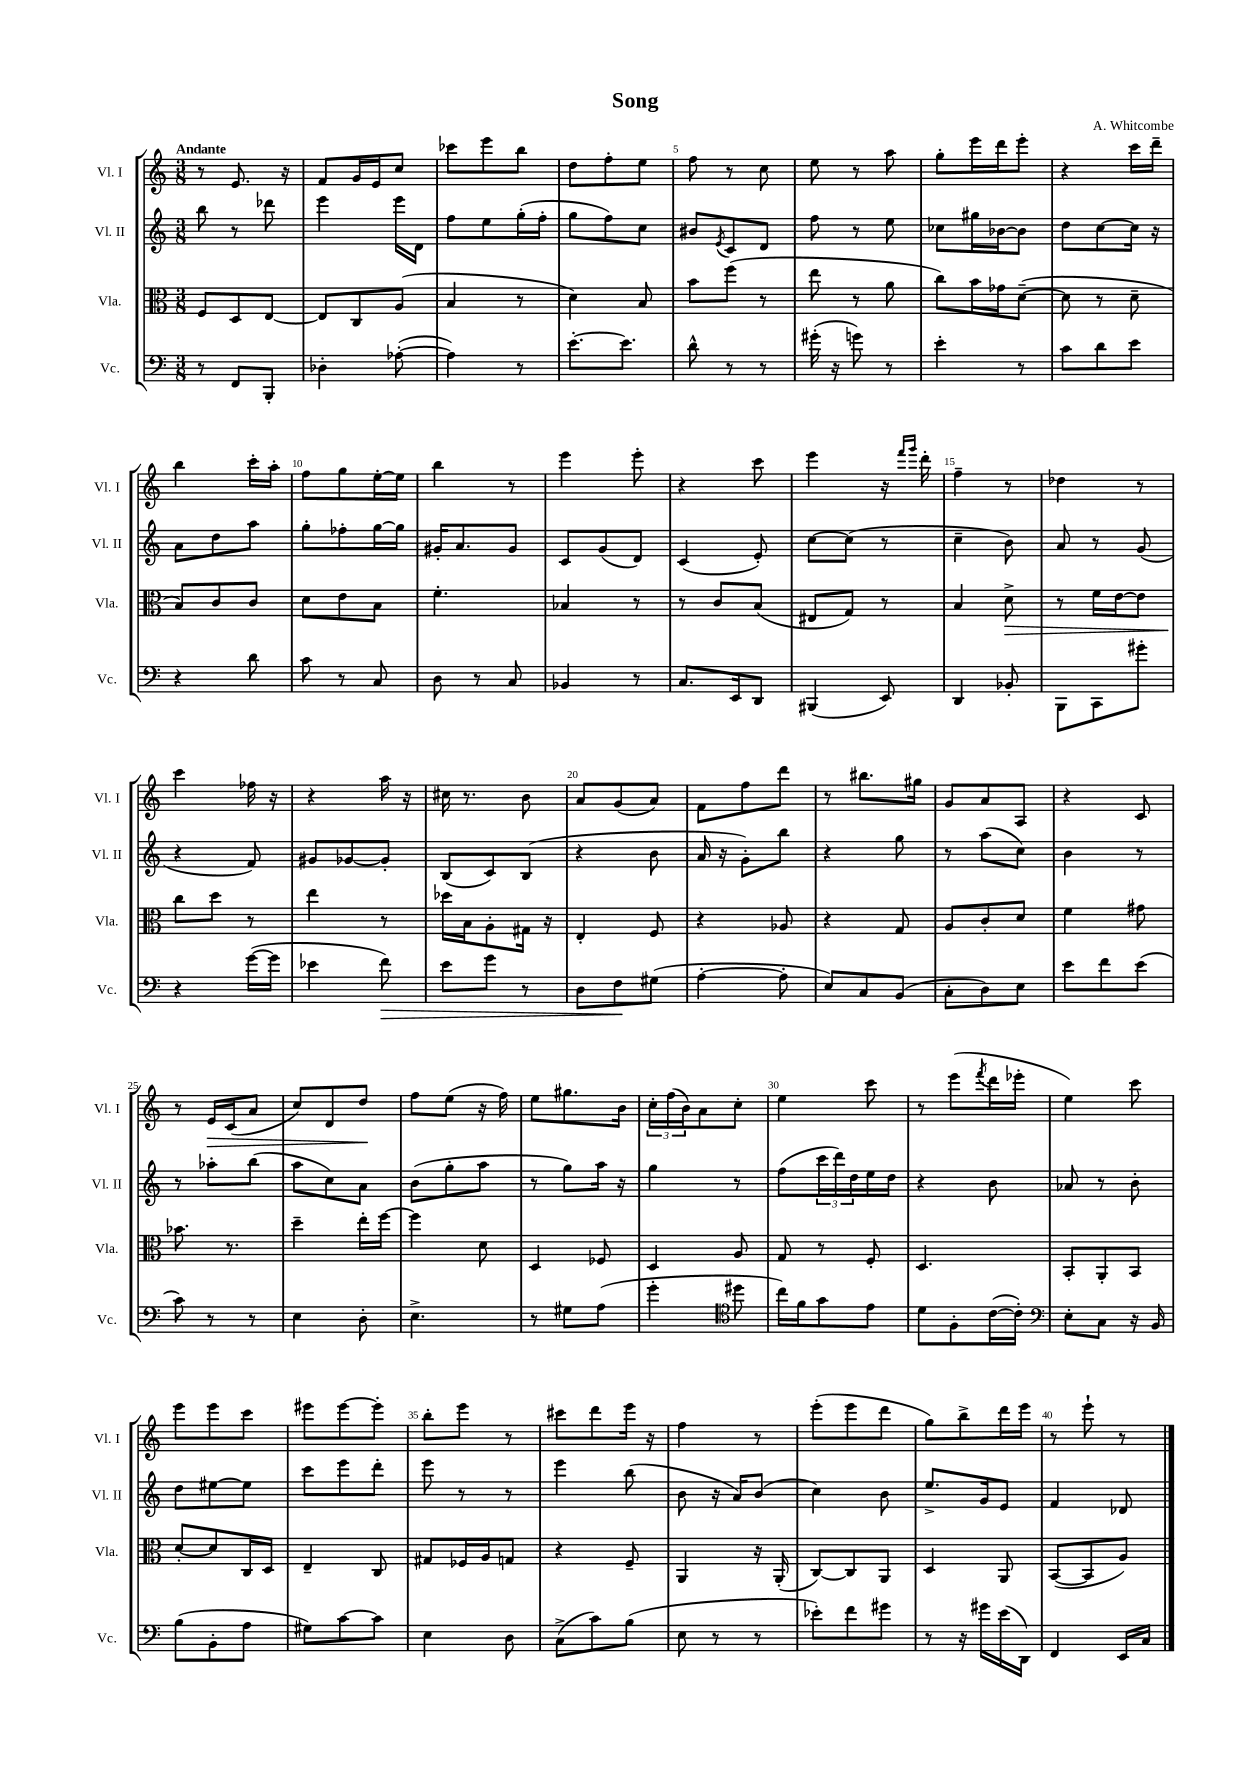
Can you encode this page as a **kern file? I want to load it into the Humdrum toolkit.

**kern	**kern	**kern	**kern
*staff4	*staff3	*staff2	*staff1
*clefF4	*clefC3	*clefG2	*clefG2
*k[]	*k[]	*k[]	*k[]
*M3/8	*M3/8	*M3/8	*M3/8
8r	8F	8bb	8r
8FF	8D	8r	8.e
8BBB'	[8E	8ddd-	.
.	.	.	16r
=	=	=	=
4D-'	8E]	4eee	8f
.	8C	.	16g
.	.	.	16e
([8A-'	(8A	16eee	8cc
.	.	16d	.
=	=	=	=
4A-])	4B	8ff	8ccc-
.	.	8ee	8eee
8r	8r	(16gg'	8bb
.	.	16ff'	.
=	=	=	=
[8.e'	4d)	8gg	8dd
.	.	8ff)	8ff'
8.e]	.	.	.
.	8B	8cc	8ee
=	=	=	=
8d^^	8b	8b#	8ff
.	.	8qe	.
8r	(8ff	8c	8r
8r	8r	8d	8cc
=	=	=	=
(16g#'	8ee	8ff	8ee
16r	.	.	.
8g)	8r	8r	8r
8r	8a	8ee	8aa
=	=	=	=
4e'	8cc)	8cc-	8gg'
.	16b	16gg#	16eee
.	16g-	[16b-	16ddd
8r	([8d~	8b-]	8eee'
=	=	=	=
8c	8d]	8dd	4r
8d	8r	[8cc	.
8e	8d~	16cc]	16ccc
.	.	16r	16ddd~
=	=	=	=
4r	8B)	8a	4bb
.	8c	8dd	.
8d	8c	8aa	16ccc'
.	.	.	16aa'
=	=	=	=
8c	8d	8gg'	8ff
8r	8e	8ff-'	8gg
8C	8B	[16gg	[16ee'
.	.	16gg]	16ee]
=	=	=	=
8D	4.f'	16g#'	4bb
.	.	8.a	.
8r	.	.	.
8C	.	8g#	8r
=	=	=	=
4BB-	4B-	8c	4eee
.	.	(8g	.
8r	8r	8d)	8eee'
=	=	=	=
8.C	8r	(4c	4r
.	8c	.	.
16EE	.	.	.
8DD	(8B	8e')	8ccc
=	=	=	=
(4BBB#	8E#	[8cc	4eee
.	8G)	(8cc]	.
8EE)	8r	8r	16r
.	.	.	16qqfff
.	.	.	16qqggg
.	.	.	16ddd'
=	=	=	=
4DD	4B	4cc~	4ff~
8BB-'	8d^	8b)	8r
=	=	=	=
8BBB	8r	8a	4dd-
8CC	16f	8r	.
.	[16e	.	.
8g#'	8e]	(8g	8r
=	=	=	=
4r	8cc	4r	4ccc
.	8dd	.	.
([16g	8r	8f)	16ff-
16g]	.	.	16r
=	=	=	=
4e-	4ee	8g#	4r
.	.	[8g-	.
8f)	8r	8g-']	16aa
.	.	.	16r
=	=	=	=
8e	16dd-	(8B	16cc#
.	16B	.	8.r
8g	8A'	8c)	.
8r	16G#	(8B	8b
.	16r	.	.
=	=	=	=
8D	4E'	4r	8a
8F	.	.	(8g
(8G#	8F	8b	8a)
=	=	=	=
[4A'	4r	16a	8f
.	.	16r	.
.	.	8g')	8ff
8A']	8A-	8bb	8ddd
=	=	=	=
8E)	4r	4r	8r
8C	.	.	8.bb#
(8BB	8G	8gg	.
.	.	.	16gg#
=	=	=	=
8C'	8A	8r	8g
8D)	8c'	(8aa	8a
8E	8d	8cc)	8A
=	=	=	=
8e	4f	4b	4r
8f	.	.	.
(8e	8g#	8r	8c
=	=	=	=
8c)	8.b-	8r	8r
8r	.	8aa-'	16e
.	8.r	.	(16c
8r	.	(8bb	8a
=	=	=	=
4E	4dd~	8aa	8cc)
.	.	8cc)	8d
8D'	16ee'	8a	8dd
.	[16ff	.	.
=	=	=	=
4.E^	4ff]	(8b	8ff
.	.	8gg'	(8ee
.	8d	8aa	16r
.	.	.	16ff)
=	=	=	=
8r	4D	8r	8ee
8G#	.	8gg)	8.gg#
(8A	8F-	16aa	.
.	.	16r	16b
=	=	=	=
4g'	4D	4gg	24cc'
.	.	.	(24ff
.	.	.	24b)
.	.	.	8a
*clefC4	*	*	*
8dd#	8A	8r	8cc'
=	=	=	=
16cc)	8G	(8ff	4ee
16f	.	.	.
8g	8r	24ccc	.
.	.	24ddd)	.
.	.	24dd	.
8e	8F'	16ee	8ccc
.	.	16dd	.
=	=	=	=
8d	4.D	4r	8r
8F'	.	.	(8eee
.	.	.	8qfff
([16c	.	8b	16ddd
16c'])	.	.	16eee-'
=	=	=	=
*clefF4	*	*	*
8E'	8BB'	8a-	4ee)
8C	8AA'	8r	.
16r	8BB	8b'	8ccc
16BB	.	.	.
=	=	=	=
(8B	[8d'	8dd	8eee
8BB'	8d]	[8ee#	8eee
8A	16C	8ee#]	8ccc
.	16D	.	.
=	=	=	=
8G#)	4E~	8ccc	8eee#
[8c	.	8eee	[8eee#
8c]	8C	8ddd'	8eee#']
=	=	=	=
4E	8G#	8eee	8bb'
.	16F-	8r	8eee
.	16A	.	.
8D	8G	8r	8r
=	=	=	=
(8C^	4r	4eee	8ccc#
8c)	.	.	8ddd
(8B	8F~	(8bb	16eee
.	.	.	16r
=	=	=	=
8E	4AA	8b	4ff
8r	.	16r	.
.	.	16a)	.
8r	16r	(8b	8r
.	(16AA'	.	.
=	=	=	=
8e-')	[8C)	4cc)	(8eee'
8f	8C]	.	8eee
8g#	8AA	8b	8ddd
=	=	=	=
8r	4D	8.ee^	8gg)
16r	.	.	8bb^
16g#	.	16g	.
(16e	8AA	8e	16ddd
16DD)	.	.	16eee
=	=	=	=
4FF	([8BB	4f	8r
.	8BB]	.	8eee`
16EE	8A)	8d-	8r
16C	.	.	.
==	==	==	==
*-	*-	*-	*-
